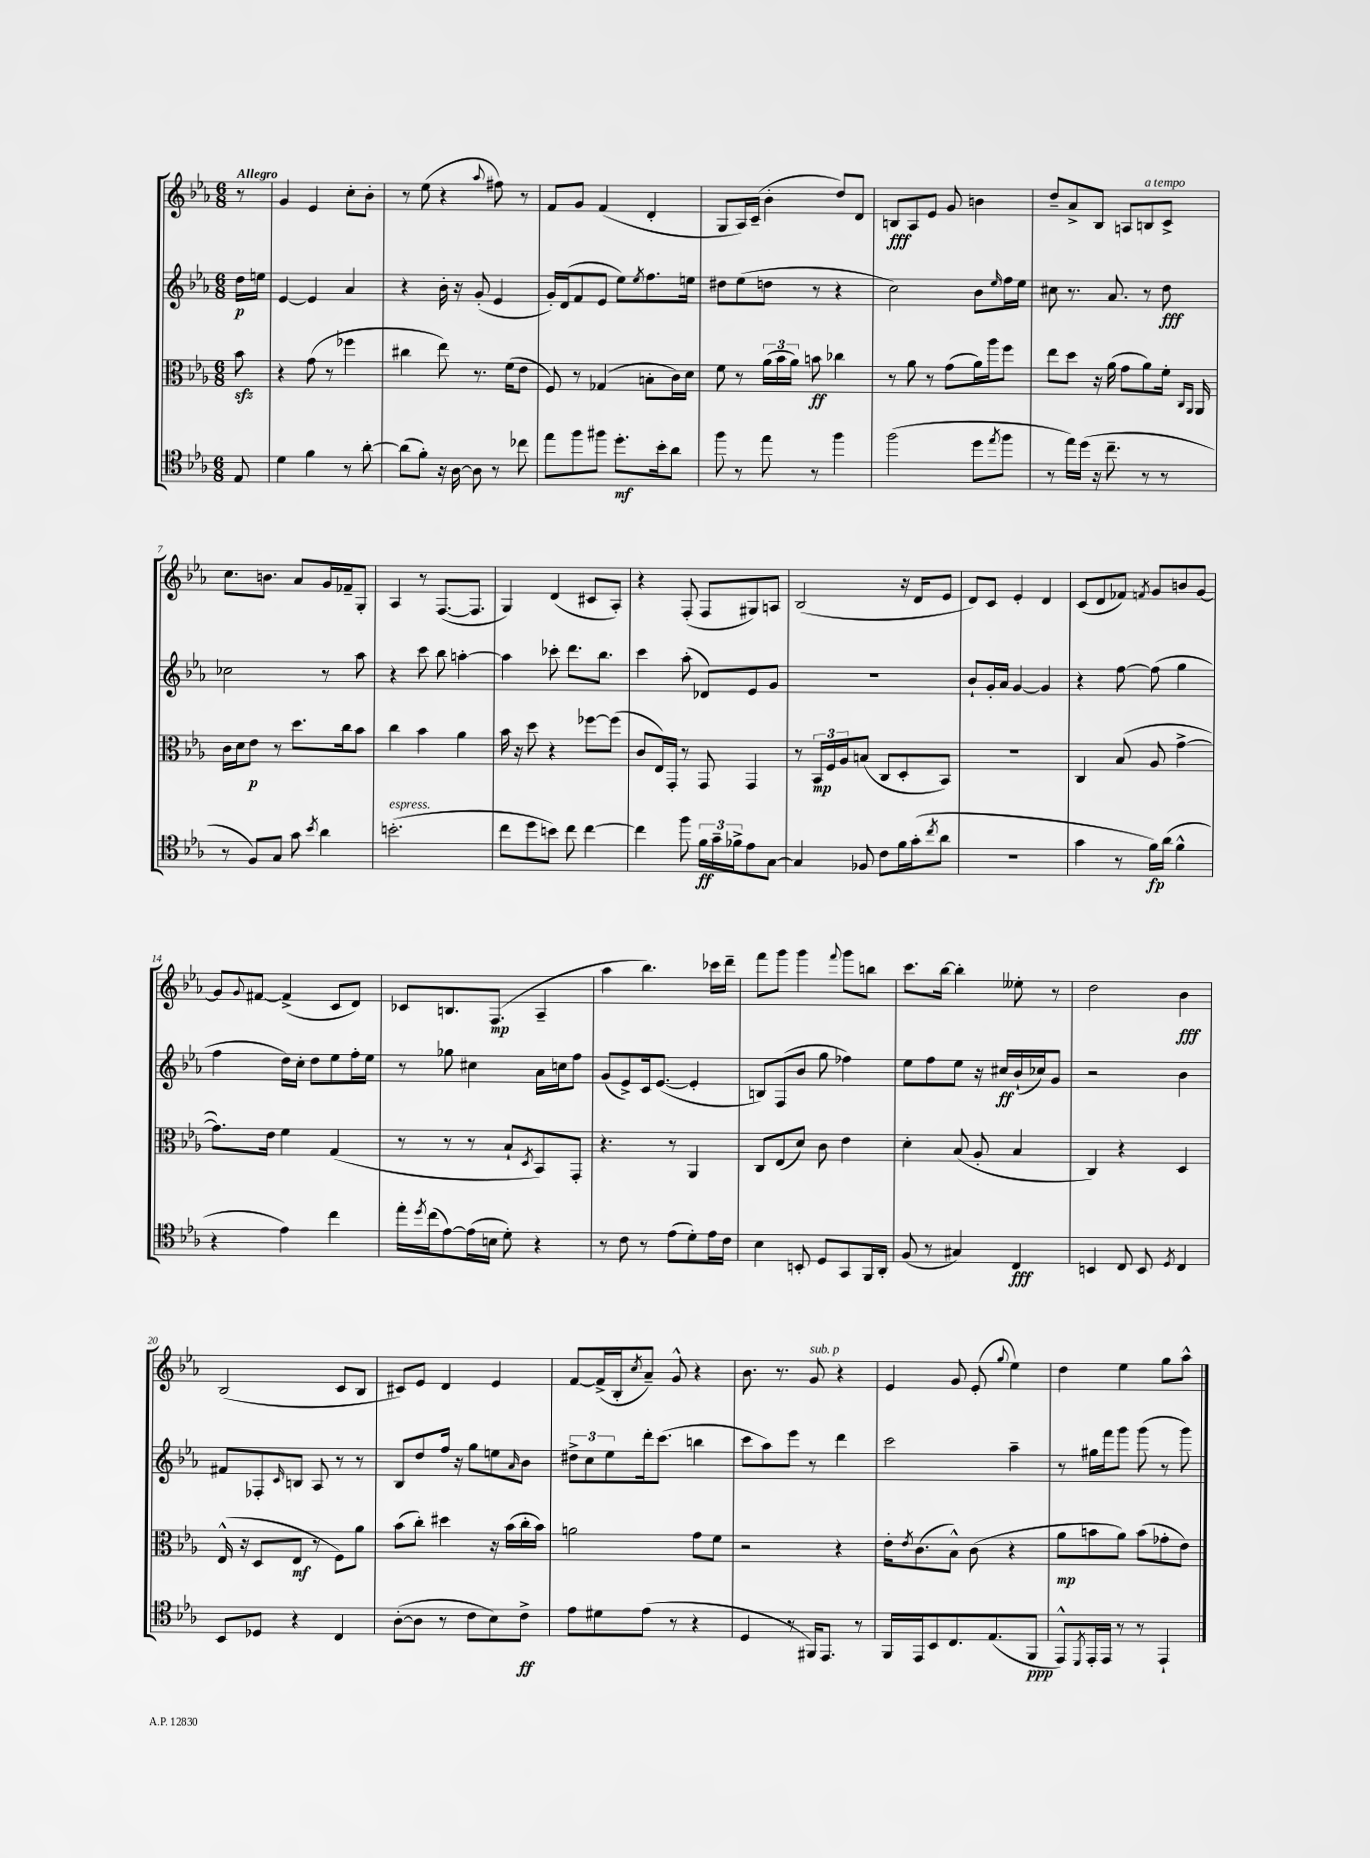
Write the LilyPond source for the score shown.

<<
\new StaffGroup <<
\new Staff = "s0" {
    \clef treble \key ees \major \numericTimeSignature \time 6/8 \partial 8 \tempo "Allegro"
    r8 |
    g'4 ees'4 c''8-. bes'8-. |
    r8 ees''8( r4 \appoggiatura { aes''8 } fis''8) r8 |
    f'8 g'8 f'4( d'4-. |
    g8 aes16) c'16--( bes'4-. d''8) d'8 |
    b8\fff aes8 ees'8 g'8 b'4 |
    d''8-- aes'8-> bes8 a8 b8^\markup { \italic "a tempo" } c'8-> |
    c''8. b'8. aes'8 g'16 fes'16-- g8-. |
    aes4 r8 f8.~( f8. |
    g4) d'4( cis'8 aes8-.) |
    r4 f8-.( f8 gis8) a8 |
    bes2( r16 d'16 ees'8 |
    d'8) c'8 ees'4-. d'4 |
    c'8( d'8 fes'8) \acciaccatura { f'8 } g'8 b'8 g'8~ |
    g'8 \appoggiatura { g'8 } fis'8~ fis'4->( c'8 d'8) |
    ces'8 b8. f8.\mp( aes4-- |
    aes''4 bes''4.) ces'''16 d'''16-- |
    f'''8 g'''8 g'''4 \appoggiatura { f'''8 } g'''8 b''8 |
    c'''8. bes''16~ bes''4-. eeses''8-. r8 |
    d''2 bes'4\fff |
    bes2( c'8 bes8 |
    cis'8) ees'8 d'4 ees'4 |
    f'8~ f'16->( bes16-. \acciaccatura { c''8 } aes'8--) g'8-^ r4 |
    bes'8. r8. g'8^\markup { \italic "sub. p" } r4 |
    ees'4 g'8 ees'8-.( \appoggiatura { g''8 } ees''4) |
    d''4 ees''4 g''8 aes''8-^ \bar "|." |
}
\new Staff = "s1" {
    \clef treble \key ees \major \numericTimeSignature \time 6/8 \partial 8
    d''16\p e''16 |
    ees'4~ ees'4 aes'4 |
    r4 bes'16-. r16 g'8-.( ees'4 |
    g'16-.) d'16( f'8 ees'8 ees''8) \acciaccatura { ees''8 } f''8. e''16 |
    dis''8 ees''8( d''8 r8 r4 |
    c''2) bes'8 \grace { ees''16 } f''16 ees''16 |
    cis''8 r8. aes'8. r8 d''8\fff |
    ces''2 r8 aes''8 |
    r4 c'''8 bes''8 a''4~-. |
    a''4 ces'''8-. d'''8. bes''8. |
    c'''4 aes''8-.( des'8) ees'8 g'8 |
    R2. |
    bes'8-! g'16-. aes'16 g'4~ g'4 |
    r4 f''8~ f''8( g''4 |
    f''4 d''16) c''16-. d''8 ees''8 f''16-. ees''16 |
    r8 ges''8 cis''4 aes'16 c''16 f''8 |
    g'8( ees'8->) c'16 ees'8.~( ees'4-. |
    b8) f8( bes'8 g''8 fes''4) |
    ees''8 f''8 ees''8 r16 cis''16\ff bes'16-!( ces''16) g'8 |
    r2 bes'4 |
    fis'8 fes8-. \grace { c'16 } b8 aes8 r8 r8 |
    bes8 d''8 f''16 r16 g''8 e''8 \grace { aes'16 } bes'8 |
    \tuplet 3/2 { dis''8-> c''8 ees''8 } d'''16-. c'''8.( b''4 |
    c'''8 aes''8) ees'''8 r8 d'''4 |
    c'''2 aes''4-- |
    r8 gis''16 f'''16 g'''8 g'''8( r8 g'''8) \bar "|." |
}
\new Staff = "s2" {
    \clef alto \key ees \major \numericTimeSignature \time 6/8 \partial 8
    bes'8\sfz |
    r4 g'8( r8 fes''4 |
    cis''4 ees''8) r8. f'16( ees'8 |
    f8) r8 ges4( b8-. c'16) d'16 |
    f'8 r8 \tuplet 3/2 { aes'16( bes'16 aes'16) } b'8\ff ces''4 |
    r8 aes'8 r8 g'8( aes'16) aes''16 f''8 |
    ees''8 d''8 r16 aes'16( g'8 aes'8) f'16-. \grace { c16 aes,16 } aes,16 |
    c'16 d'16 ees'8\p r8 d''8. c''16 bes'8 |
    c''4 bes'4 aes'4 |
    bes'16 r16 d''8 r4 fes''8~ fes''8( |
    c'8 ees16) g,16-. r8 g,8 g,4 |
    r8 \tuplet 3/2 { bes,16\mp f16 aes16 } b8( c8 d8-. bes,8) |
    R2. |
    c4 bes8( aes8 g'4~-> |
    g'8.) ees'16 f'4 g4( |
    r8 r8 r8 bes8-! \acciaccatura { d8 } bes,8) g,8-. |
    r4. r8 aes,4 |
    c8 ees8( d'8) c'8 ees'4 |
    d'4-. bes8( aes8-. bes4 |
    c4) r4 d4 |
    ees16-^( r16 d8 ees8\mf r8 f8) aes'8 |
    bes'8( c''8-.) dis''4 r16 bes'16( c''16-. bes'16) |
    a'2 g'8 f'8 |
    r2 r4 |
    ees'16-. \acciaccatura { ees'8 } c'8.( bes8-^) c'8( r4 |
    aes'8\mp b'8 aes'8) b'8( ges'8-. ees'8) \bar "|." |
}
\new Staff = "s3" {
    \clef tenor \key ees \major \numericTimeSignature \time 6/8 \partial 8
    ees8 |
    d'4 f'4 r8 aes'8~-. |
    aes'8( f'8-.) r16 aes16~ aes8 r8 ces''8 |
    ees''8 f''8 fis''8 d''8.-.\mf bes'16-. aes'8 |
    f''8 r8 ees''8 r8 f''4 |
    f''2( d''8 \acciaccatura { ees''8 } f''8 |
    r8 ees''16) d''16( r16 c''8.-- r8 r8 |
    r8 f8) g8 g'8 \acciaccatura { bes'8 } aes'4 |
    b'2.-.^\markup { \italic "espress." }( |
    c''8 d''8 b'8) c''8 c''4~ |
    c''4 f''8 \tuplet 3/2 { f'16\ff g'16-- fes'16-> } ees'8 g8~ |
    g4 fes8 c'8 f'16 g'16-.( \acciaccatura { c''8 } aes'8 |
    r2. |
    g'4 r8 f'16\fp) aes'16( f'4-^ |
    r4 ees'4) c''4 |
    ees''16-. \acciaccatura { d''8 } c''16( ees'8~) ees'16( b16 d'8-.) r4 |
    r8 c'8 r8 ees'8( d'8-.) ees'16 c'16 |
    bes4 b,8-. d8 g,8 f,16 aes,16-. |
    f8( r8 gis4) c4\fff |
    b,4 c8 b,8 \acciaccatura { d8 } c4 |
    bes,8 des8 r4 c4 |
    aes8~-.( aes8 r8 c'8 bes8) c'8->\ff |
    ees'8 dis'8 ees'8( r8 r4 |
    d4 r8 fis,16) ees,8. r8 |
    f,16 ees,16 bes,8 c8. ees8.( f,8\ppp |
    ees,8-^) \acciaccatura { d,8 } ees,16-. ees,16 r8 r8 ees,4-! \bar "|." |
}
>>
>>
